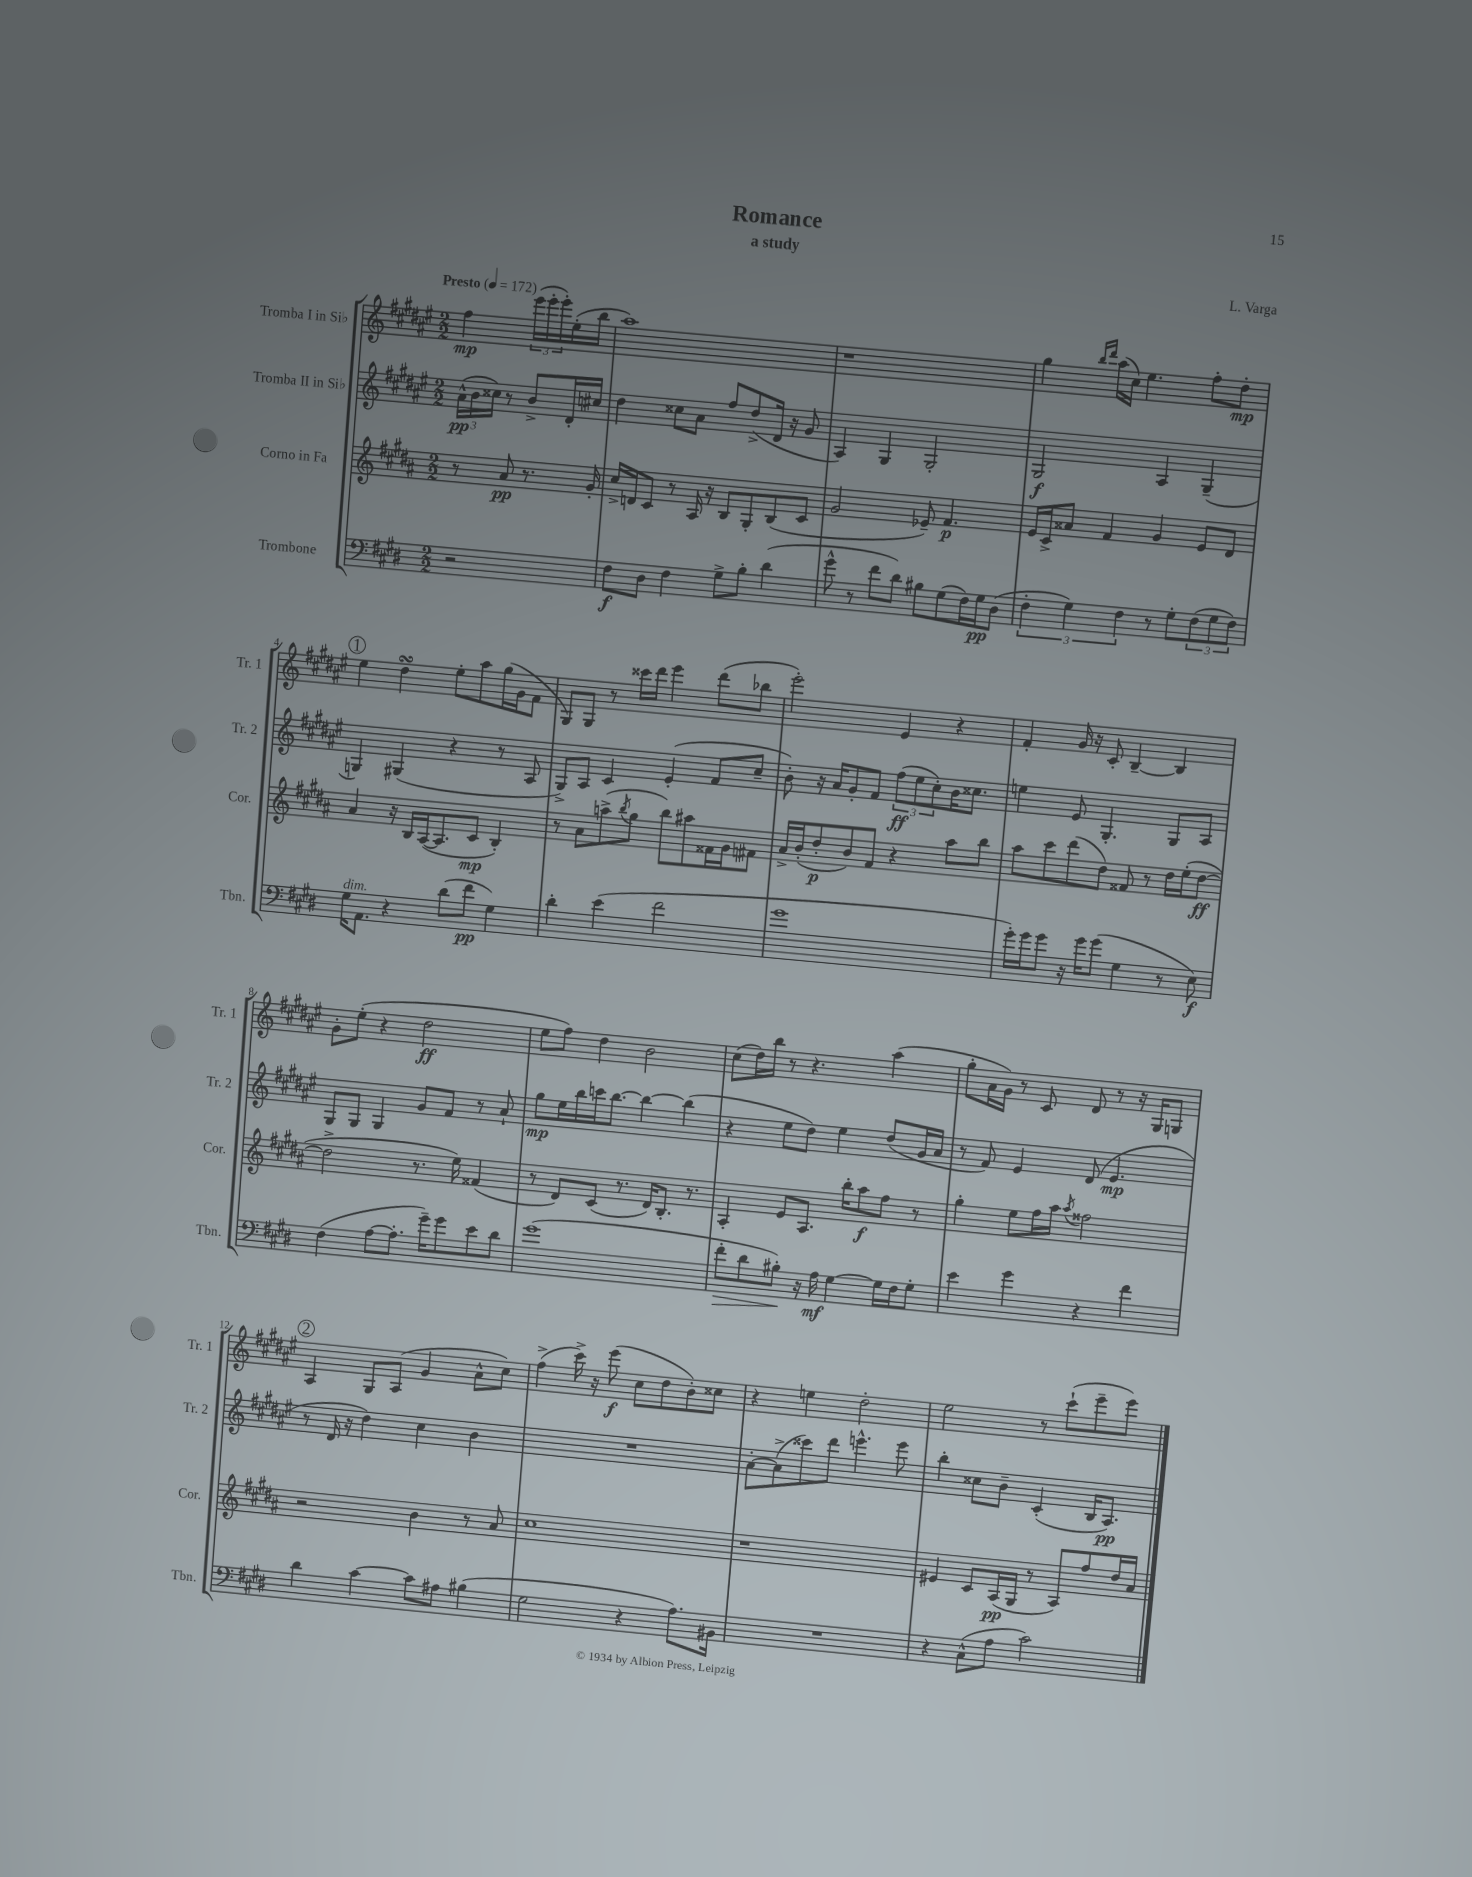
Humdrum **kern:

**kern	**dynam	**kern	**dynam	**kern	**dynam	**kern	**dynam
*part4	*part4	*part3	*part3	*part2	*part2	*part1	*part1
*staff4	*staff4	*staff3	*staff3	*staff2	*staff2	*staff1	*staff1
*I"Trombone	*	*I"Corno in Fa	*	*I"Tromba II in Si♭	*	*I"Tromba I in Si♭	*
*I'Tbn.	*	*I'Cor.	*	*I'Tr. 2	*	*I'Tr. 1	*
*clefF4	*	*clefG2	*	*clefG2	*	*clefG2	*
*k[f#c#g#d#]	*	*k[f#c#g#d#a#]	*	*k[f#c#g#d#a#e#]	*	*k[f#c#g#d#a#e#]	*
*M2/2	*	*M2/2	*	*M2/2	*	*M2/2	*
*MM172	*	*MM172	*	*MM172	*	*MM172	*
=	=	=	=	=	=	=	=
!	!	!	!	!	!	!LO:TX:a:B:t=Presto	!
2r	.	8r	.	(24a#^^\LL	pp	4ff#\	mp
.	.	.	.	24b\	.	.	.
.	.	.	.	24cc##X\JJ)	.	.	.
.	.	8a#/	pp	8r	.	.	.
.	.	8.r	.	8b^/L	.	(24eee#\LL	.
.	.	.	.	.	.	24eee#'\	.
.	.	.	.	.	.	24eee#'\)	.
.	.	.	.	16d#'/L	.	(16ee#'\	.
.	.	16g#'/	.	16cc#X/JJ	.	16bb\JJ	.
=1	=1	=1	=1	=1	=1	=1	=1
8F#\L	f	16cc#^/LL	.	4dd#\	.	1aa#)	.
.	.	16dn/J	.	.	.	.	.
8D#\J	.	8c#/J	.	.	.	.	.
4F#\	.	8r	.	8cc##X\L	.	.	.
.	.	16A#/	.	8a#\J	.	.	.
.	.	16r	.	.	.	.	.
8G#^\L	.	8B/L	.	8ff#/L	.	.	.
8B'\J	.	8G#'/	.	(8dd#^/	.	.	.
(4d#\	.	(8B/	.	16d#/Jk	.	.	.
.	.	.	.	16r	.	.	.
.	.	8c#/J	.	8g#/	.	.	.
=2	=2	=2	=2	=2	=2	=2	=2
8g#^^\	.	2g#/	.	4A#/)	.	1r	.
8r	.	.	.	.	.	.	.
8f#\L	.	.	.	4G#/	.	.	.
8d#\J)	.	.	.	.	.	.	.
8B#X\L	.	8e-X~/)	.	2G#'/	.	.	.
(8G#\	.	4.f#/	p	.	.	.	.
16F#\L)	.	.	.	.	.	.	.
16G#\J	pp	.	.	.	.	.	.
(8D#\J	.	.	.	.	.	.	.
=3	=3	=3	=3	=3	=3	=3	=3
6F#'\	.	16e/LL	.	2G#/	f	4gg#\	.
.	.	16c#^/J	.	.	.	.	.
.	.	8a##X/J	.	.	.	.	.
6G#\)	.	.	.	.	.	.	.
.	.	.	.	.	.	16qqbb/LL	.
.	.	.	.	.	.	16qqddd#/JJ	.
.	.	4f#/	.	.	.	(16aa#\LL	.
.	.	.	.	.	.	16cc#\JJ)	.
6F#\	.	.	.	.	.	.	.
.	.	.	.	.	.	4.ee#\	.
8r	.	4g#/	.	4A#/	.	.	.
8G#'\L	.	.	.	.	.	.	.
(12F#\	.	8e/L	.	(4G#~/	.	8ff#'\L	.
12G#\	.	.	.	.	.	.	.
.	.	8d#/J	.	.	.	8dd#'\J	mp
12F#\J)	.	.	.	.	.	.	.
!!LO:LB:g=z
!!LO:REH:place=s1:t=1
=4	=4	=4	=4	=4	=4	=4	=4
!LO:TX:a:i:t=dim.	!	!	!	!	!	!	!
16G#\KL	.	4a#/	.	4Gn/)	.	4ee#\	.
8.AA\J	.	.	.	.	.	.	.
4r	.	16r	.	(4G#X/	.	4dd#sSSS\	.
.	.	16B/LL	.	.	.	.	.
.	.	([16A#/J	.	.	.	.	.
.	.	8.A#/]	.	.	.	.	.
(8d#\L	.	.	.	4r	.	8ee#'\L	.
8f#\J	pp	8c#/J	mp	.	.	8aa#\	.
4G#\)	.	4B'/)	.	8r	.	(16gg#\L	.
.	.	.	.	.	.	16g#\J	.
.	.	.	.	8A#/	.	8f#\J	.
=5	=5	=5	=5	=5	=5	=5	=5
4d#'\	.	8r	.	8G#^/L)	.	8G#/L)	.
.	.	8a#\L	.	8A#/J	.	8G#/J	.
(4e\	.	(8aan^\	.	4c#/	.	8r	.
.	.	8qbb/	.	.	.	.	.
.	.	8gg#\J	.	.	.	16ccc##X\LL	.
.	.	.	.	.	.	16ddd#\JJ	.
2f#\	.	8bb\L)	.	(4e#'/	.	4eee#\	.
.	.	8aa#X\	.	.	.	.	.
.	.	16f##X\L	.	8f#/L	.	(8ddd#\L	.
.	.	16g#\J	.	.	.	.	.
.	.	8f#X\J	.	8cc#~/J	.	8bb-X\J	.
=6	=6	=6	=6	=6	=6	=6	=6
1g#	.	16a#^/LL	.	8b'\)	.	2eee#'\)	.
.	.	(16b'/J	.	.	.	.	.
.	.	8dd#'/	p	16r	.	.	.
.	.	.	.	16a#/KL	.	.	.
.	.	8b/)	.	8g#'/	.	.	.
.	.	8f#/J	.	8f#/J	.	.	.
.	.	4r	.	(12ff#\L	ff	4e#/	.
.	.	.	.	12ee#\	.	.	.
.	.	.	.	12cc#'\)	.	.	.
.	.	8aa#\L	.	16b\K	.	4r	.
.	.	.	.	8.cc##X\J	.	.	.
.	.	8bb\J	.	.	.	.	.
=7	=7	=7	=7	=7	=7	=7	=7
16g#'\LL)	.	8aa#\L	.	4een\	.	4f#'/	.
16g#\J	.	.	.	.	.	.	.
8g#\J	.	8ccc#\	.	.	.	.	.
16r	.	(8ddd#\	.	8e#/	.	16g#/	.
16g#\KL	.	.	.	.	.	16r	.
(8g#\J	.	8dd#\J)	.	4.G#'/	.	8c#'/	.
4G#\	.	8f##X/	.	.	.	[4B~/	.
.	.	8r	.	.	.	.	.
8r	.	16dd#\LL	.	8G#/L	.	4B/]	.
.	.	(16ee'\J	.	.	.	.	.
8E\)	f	[8dd#\J	ff	8A#/J	.	.	.
!!LO:LB:g=z
=8	=8	=8	=8	=8	=8	=8	=8
(4F#\	.	2dd#^\]	.	8G#/L	.	8g#'\L	.
.	.	.	.	8G#/J	.	(8ee#'\J	.
[8A\L	.	.	.	4G#/	.	4r	.
8.A'\J]	.	.	.	.	.	.	.
.	.	8.r	.	8g#/L	.	2dd#\	ff
16g#~\KL)	.	.	.	.	.	.	.
8g#\	.	.	.	8f#/J	.	.	.
.	.	16ee\)	.	.	.	.	.
8e\	.	(4f##X/	.	8r	.	.	.
8d#\J	.	.	.	8a#`/	.	.	.
=9	=9	=9	=9	=9	=9	=9	=9
(1g#	.	8r	.	8gg#\L	mp	8ee#\L	.
.	.	8d#/L)	.	16ee#\L	.	8ff#\J)	.
.	.	.	.	16bb\	.	.	.
.	.	(8c#/J	.	16cccn\J	.	4dd#\	.
.	.	.	.	[8.bb\J	.	.	.
.	.	8.r	.	.	.	.	.
.	.	.	.	4bb\_	.	2b\	.
.	.	16d#/KL)	.	.	.	.	.
.	.	8.B'/J	.	.	.	.	.
.	.	.	.	(4bb\]	.	.	.
.	.	8.r	.	.	.	.	.
=10	=10	=10	=10	=10	=10	=10	=10
!	!LO:HP:b	!	!	!	!	!	!
8f#'\L	>	4A#'/	.	4r	.	(8cc#\L	.
8d#\	.	.	.	.	.	16dd#\L)	.
.	.	.	.	.	.	16bb\JJ	.
8B#X'\J)	.	8e/L	.	8ee#\L	.	8r	.
16r	]	8.A#/J	.	8dd#\J)	.	4.r	.
16A\	mf	.	.	.	.	.	.
[4G#\	.	.	.	4ee#\	.	.	.
.	.	16bb'\KL	.	.	.	.	.
.	.	8aa#\	f	.	.	.	.
16G#\LL]	.	8ff#\J	.	(8dd#/L	.	(4aa#\	.
16F#\J	.	.	.	.	.	.	.
8G#'\J	.	8r	.	16g#/L	.	.	.
.	.	.	.	16a#/JJ	.	.	.
=11	=11	=11	=11	=11	=11	=11	=11
4e\	.	4gg#'\	.	8r	.	8gg#'\L	.
.	.	.	.	8f#/)	.	16a#\L	.
.	.	.	.	.	.	16g#\JJ)	.
4g#\	.	8ee\L	.	4e#/	.	8r	.
.	.	16ff#\L	.	.	.	8c#/	.
.	.	16aa#\JJ	.	.	.	.	.
.	.	8qaa#/	.	.	.	.	.
4r	.	2ff##X\	.	(8d#/	.	8d#/	.
.	.	.	.	4.e#/	mp	8r	.
4f#\	.	.	.	.	.	16r	.
.	.	.	.	.	.	16G#/KL	.
.	.	.	.	.	.	8Gn/J	.
!!LO:LB:g=z
!!LO:REH:place=s1:t=2
=12	=12	=12	=12	=12	=12	=12	=12
4d#\	.	2r	.	8r	.	4A#/	.
.	.	.	.	16d#/	.	.	.
.	.	.	.	16r	.	.	.
[4c#\	.	.	.	4dd#\)	.	8G#/L	.
.	.	.	.	.	.	(8A#/J	.
8c#\L]	.	4b\	.	4cc#\	.	4g#/	.
8A#X\J	.	.	.	.	.	.	.
(4B#X\	.	8r	.	4b\	.	8a#^^\L	.
.	.	8a#/	.	.	.	8cc#\J)	.
=13	=13	=13	=13	=13	=13	=13	=13
2G#\	.	1cc#	.	1r	.	(4ff#^\	.
.	.	.	.	.	.	16ccc#^\)	.
.	.	.	.	.	.	16r	.
.	.	.	.	.	.	(8eee#\	f
4r	.	.	.	.	.	8cc#\L	.
.	.	.	.	.	.	8dd#\	.
8.A\L)	.	.	.	.	.	8b'\)	.
.	.	.	.	.	.	8cc##X\J	.
16BB#X\Jk	.	.	.	.	.	.	.
=14	=14	=14	=14	=14	=14	=14	=14
1r	.	1r	.	[8a#'\L	.	4r	.
.	.	.	.	(8a#^\]	.	.	.
.	.	.	.	8ccc##X\)	.	4een\	.
.	.	.	.	8ddd#\J	.	.	.
.	.	.	.	4.eeen^^\	.	2dd#'\	.
.	.	.	.	8eee\	.	.	.
=15	=15	=15	=15	=15	=15	=15	=15
4r	.	4e#X/	.	4bb'\	.	2ee#\	.
(8C#^^\L	.	8c#/L	.	8cc##X\L	.	.	.
8A\J	.	(16A#/L	pp	8b~\J	.	.	.
.	.	16G#/JJ	.	.	.	.	.
2c#\)	.	8r	.	(4c#'/	.	8r	.
.	.	8A#/L)	.	.	.	(8ccc#`\L	.
.	.	8ff#/	.	16B/KL	.	8eee#~\	.
.	.	.	.	8.A#/J)	pp	.	.
.	.	16dd#/L	.	.	.	8eee#\J)	.
.	.	16a#/JJ	.	.	.	.	.
==	==	==	==	==	==	==	==
*-	*-	*-	*-	*-	*-	*-	*-
